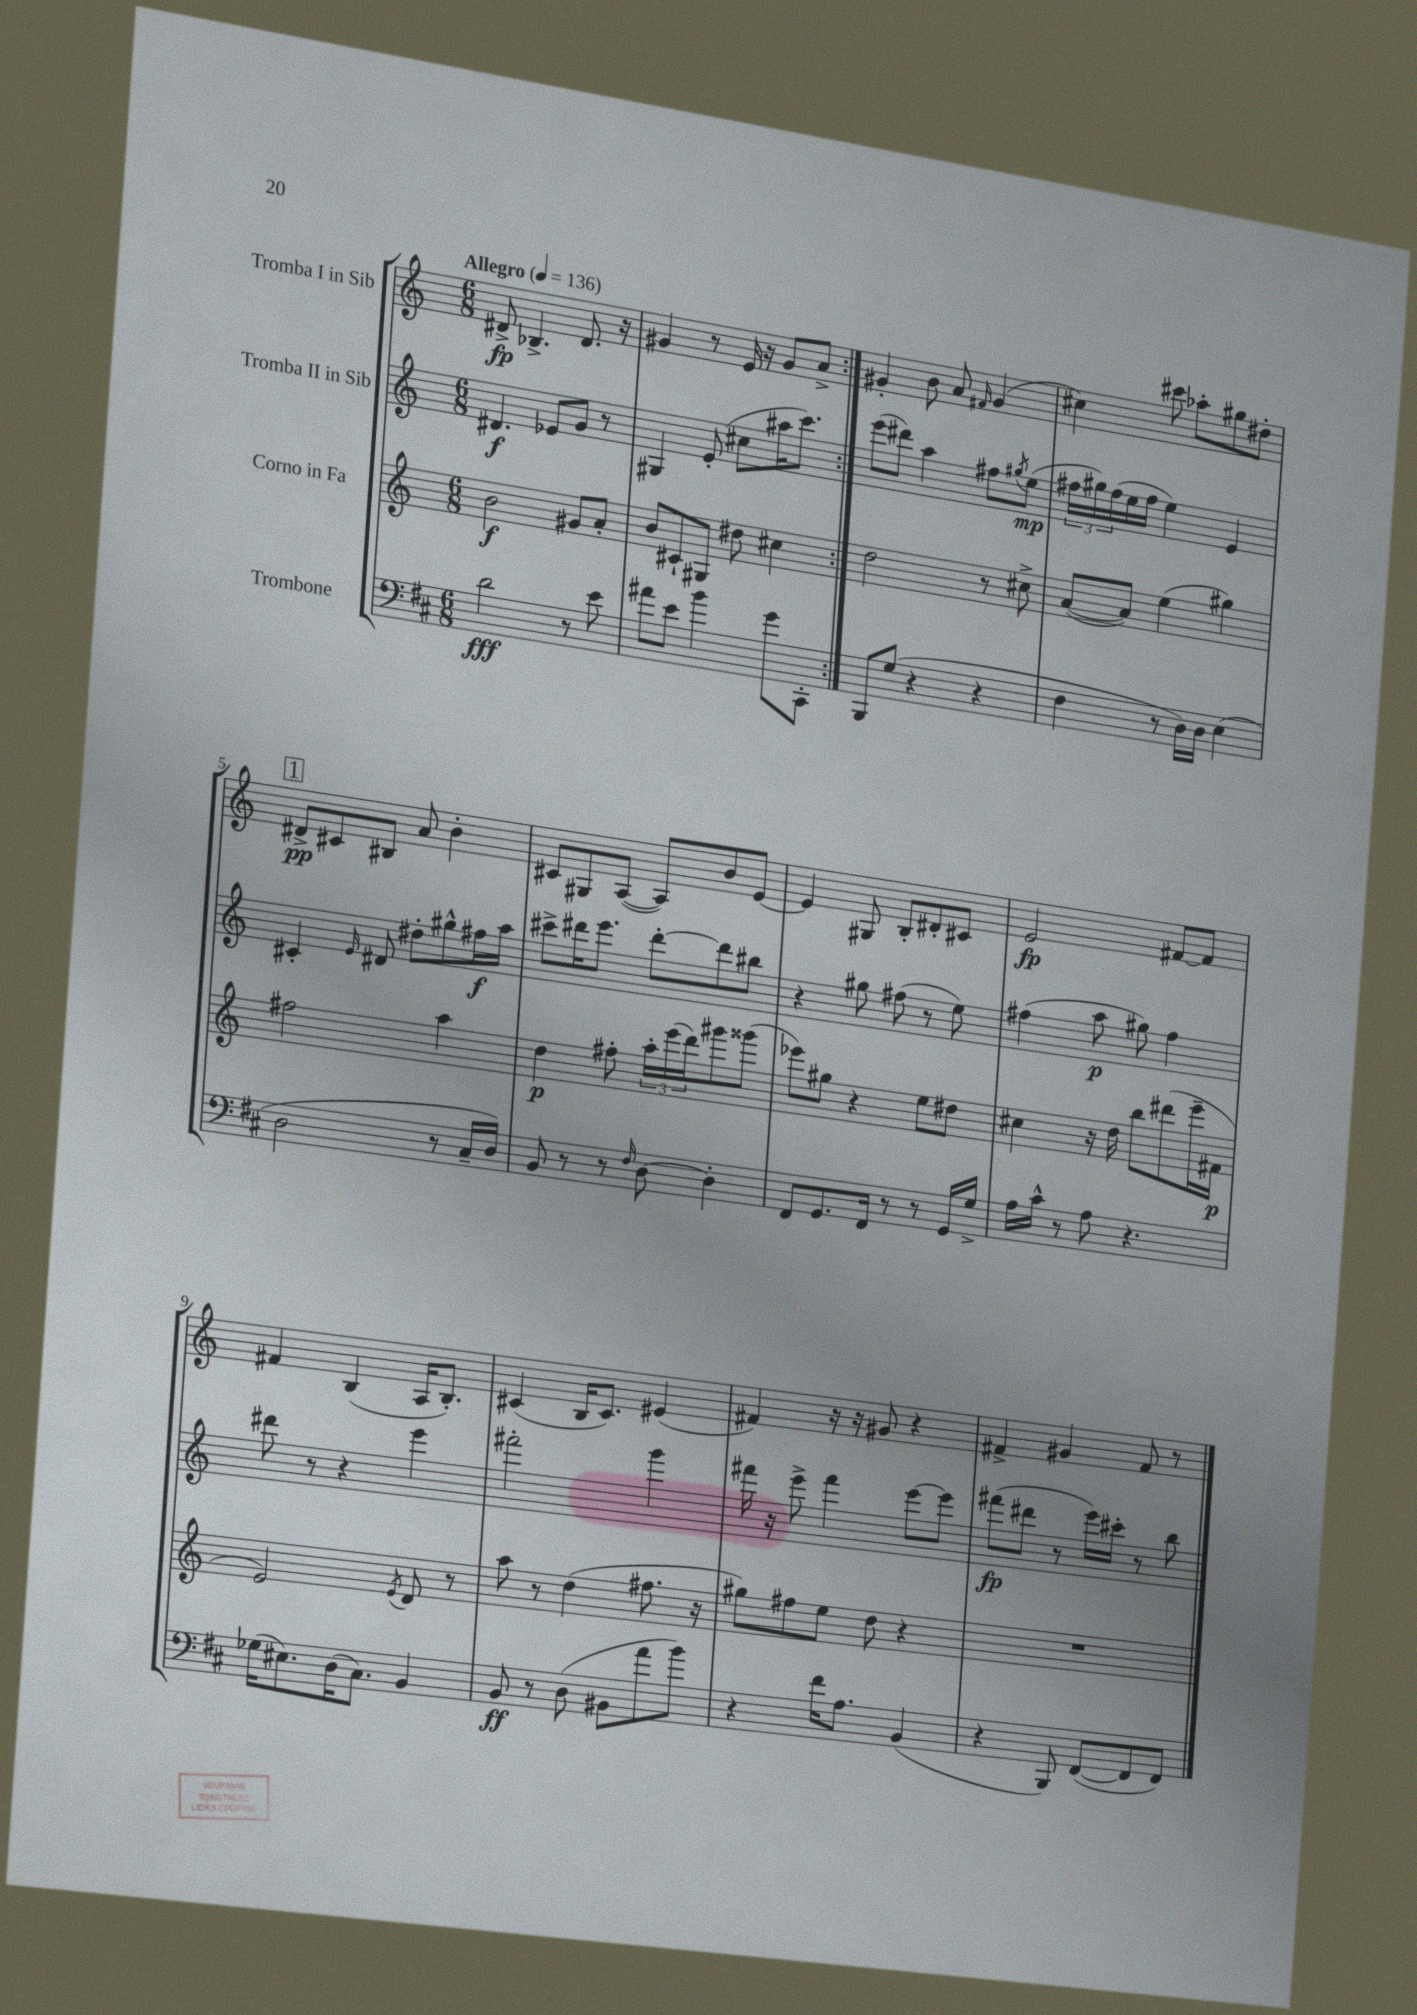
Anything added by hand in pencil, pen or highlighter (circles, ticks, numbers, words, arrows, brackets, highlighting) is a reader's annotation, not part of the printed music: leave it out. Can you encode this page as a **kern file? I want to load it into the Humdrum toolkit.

**kern	**dynam	**kern	**dynam	**kern	**dynam	**kern	**dynam
*part4	*part4	*part3	*part3	*part2	*part2	*part1	*part1
*staff4	*staff4	*staff3	*staff3	*staff2	*staff2	*staff1	*staff1
*I"Trombone	*	*I"Corno in Fa	*	*I"Tromba II in Sib	*	*I"Tromba I in Sib	*
*clefF4	*	*clefG2	*	*clefG2	*	*clefG2	*
*k[f#c#]	*	*k[]	*	*k[]	*	*k[]	*
*M6/8	*	*M6/8	*	*M6/8	*	*M6/8	*
*MM136	*	*MM136	*	*MM136	*	*MM136	*
=1	=1	=1	=1	=1	=1	=1	=1
!	!	!	!	!	!	!LO:TX:a:B:t=Allegro	!
2d\	fff	2b\	f	4.d#X/	f	8d#X^/	fp
.	.	.	.	.	.	4.B-X^/	.
.	.	.	.	8e-X/L	.	.	.
8r	.	8g#X/L	.	8g/J	.	8.d#/	.
8e\	.	8a'/J	.	8r	.	.	.
.	.	.	.	.	.	16r	.
=2	=2	=2	=2	=2	=2	=2	=2
8a#X\L	.	8b/L	.	4G#X/	.	4g#X/	.
8e\J	.	8c#X`/	.	.	.	.	.
4b\	.	8G#X/J	.	(8e'/	.	8r	.
.	.	8dd#X\	.	8cc#X\L	.	16e/	.
.	.	.	.	.	.	16r	.
8g\L	.	4cc#X\	.	16aa#X\K	.	8g#/L	.
.	.	.	.	8.ccc\J)	.	.	.
8CC#'\J	.	.	.	.	.	8a^/J	.
=3:|!	=3:|!	=3:|!	=3:|!	=3:|!	=3:|!	=3:|!	=3:|!
8BBB/L	.	2dd\	.	(8eee\L	.	4g#X'/	.
(8G/J	.	.	.	8ddd#X\J)	.	.	.
4r	.	.	.	4aa\	.	8b\	.
.	.	.	.	.	.	8a/	.
.	.	.	.	.	.	16qqf#X/	.
4r	.	8r	.	8ff#X\L	.	(4g#/	.
.	.	.	.	8qgg#X/	.	.	.
.	.	8cc#X^\	.	(8ee\J	mp	.	.
=4	=4	=4	=4	=4	=4	=4	=4
4F#\	.	([8a/L	.	24ff#X\LL	.	4cc#X\)	.
.	.	.	.	24gg#X\)	.	.	.
.	.	.	.	(24ff#\	.	.	.
.	.	8a/J])	.	16ee\	.	.	.
.	.	.	.	16ff#\JJ	.	.	.
8r	.	(4ee\	.	4ee\)	.	8ccc#X\	.
16D\LL)	.	.	.	.	.	8aa-X'\L	.
16D\JJ	.	.	.	.	.	.	.
(4E\	.	4gg#X\)	.	4e/	.	8gg#X\	.
.	.	.	.	.	.	8dd#X'\J	.
!!LO:LB:g=z
!!LO:REH:place=s1:t=1
=5	=5	=5	=5	=5	=5	=5	=5
2D\	.	2ff#X\	.	4c#X'/	.	8d#X^/L	pp
.	.	.	.	.	.	8c#X/	.
.	.	.	.	16qqe/	.	.	.
.	.	.	.	8d#X/	.	8B#X/J	.
.	.	.	.	8dd#X'\L	.	8a/	.
8r	.	4aa\	.	8gg#X^^\	.	4b'\	.
16C#~/LL	.	.	.	16ff#X\L	f	.	.
16D/JJ)	.	.	.	16aa\JJ	.	.	.
=6	=6	=6	=6	=6	=6	=6	=6
8BB/	.	4dd\	p	8ccc#X^\L	.	8c#X/L	.
8r	.	.	.	16ddd#X\K	.	8G#X/	.
.	.	.	.	8.eee\J	.	.	.
8r	.	8ff#X'\	.	.	.	([8A/J	.
16qqF#/	.	.	.	.	.	.	.
[8D\	.	24aa'\LL	.	[8ddd#'\L	.	8A/L])	.
.	.	(24eee\	.	.	.	.	.
.	.	24ddd\J)	.	.	.	.	.
4D'\]	.	8ggg#X\	.	8ddd#\]	.	8b/	.
.	.	(8ggg##X\J	.	8bb#X\J	.	[8e/J	.
=7	=7	=7	=7	=7	=7	=7	=7
8FF#/L	.	8eee-X\L)	.	4r	.	4e/]	.
8.GG/	.	8gg#X\J	.	.	.	.	.
.	.	4r	.	8gg#X\	.	8G#X/	.
16FF#/Jk	.	.	.	.	.	.	.
8r	.	.	.	(8ff#X\	.	8B'/L	.
8r	.	8ee\L	.	8r	.	8d#X'/	.
16GG/LL	.	8dd#X\J	.	8ee\)	.	8c#X/J	.
16G^/JJ	.	.	.	.	.	.	.
=8	=8	=8	=8	=8	=8	=8	=8
16A\LL	.	4cc#X\	.	(4ff#X\	.	2e/	fp
16c#^^\JJ	.	.	.	.	.	.	.
8r	.	.	.	.	.	.	.
8A\	.	16r	.	8aa\	p	.	.
.	.	16dd\	.	.	.	.	.
4.r	.	8bb\L	.	8gg#X\)	.	.	.
.	.	(8ddd#X\	.	4ff#\	.	[8f#X/L	.
.	.	16eee~\L	.	.	.	8f#/J]	.
.	.	16f#X\JJ	p	.	.	.	.
!!LO:LB:g=z
=9	=9	=9	=9	=9	=9	=9	=9
(16G-X\KL	.	2e/)	.	8ddd#X\	.	4f#X/	.
8.E#X\)	.	.	.	.	.	.	.
.	.	.	.	8r	.	.	.
(16D\K	.	.	.	4r	.	(4B/	.
8.C#\J)	.	.	.	.	.	.	.
.	.	8qe/	.	.	.	.	.
4BB/	.	8d/	.	4eee\	.	16A/KL	.
.	.	.	.	.	.	8.B'/J)	.
.	.	8r	.	.	.	.	.
=10	=10	=10	=10	=10	=10	=10	=10
8BB/	ff	8aa\	.	2fff#X'\	.	(4c#X/	.
8r	.	8r	.	.	.	.	.
(8D\	.	(4dd\	.	.	.	16B/KL	.
.	.	.	.	.	.	8.c#/J)	.
8BB#X\L	.	.	.	.	.	.	.
8a\	.	8.ff#X\	.	4ggg\	.	(4e#X/	.
8b\J)	.	.	.	.	.	.	.
.	.	16r	.	.	.	.	.
=11	=11	=11	=11	=11	=11	=11	=11
4r	.	8gg#X\L)	.	16fff#X\	.	4f#X/)	.
.	.	.	.	16r	.	.	.
.	.	8ff#X\	.	8eee^\	.	.	.
16f#\KL	.	8ee\J	.	4fff#\	.	16r	.
8.A\J	.	.	.	.	.	16r	.
.	.	8dd\	.	.	.	8g#X/	.
(4BB/	.	4r	.	[8eee\L	.	4r	.
.	.	.	.	8eee\J]	.	.	.
=12	=12	=12	=12	=12	=12	=12	=12
4r	.	2.r	.	(8fff#X\L	fp	4f#X^/	.
.	.	.	.	8ddd#X\J	.	.	.
8BBB/)	.	.	.	8r	.	4g#X/	.
([8FF#/L	.	.	.	16eee\LL)	.	.	.
.	.	.	.	16ccc#X'\JJ	.	.	.
8FF#/]	.	.	.	8r	.	8f#/	.
8FF#/J)	.	.	.	8bb\	.	8r	.
==	==	==	==	==	==	==	==
*-	*-	*-	*-	*-	*-	*-	*-
